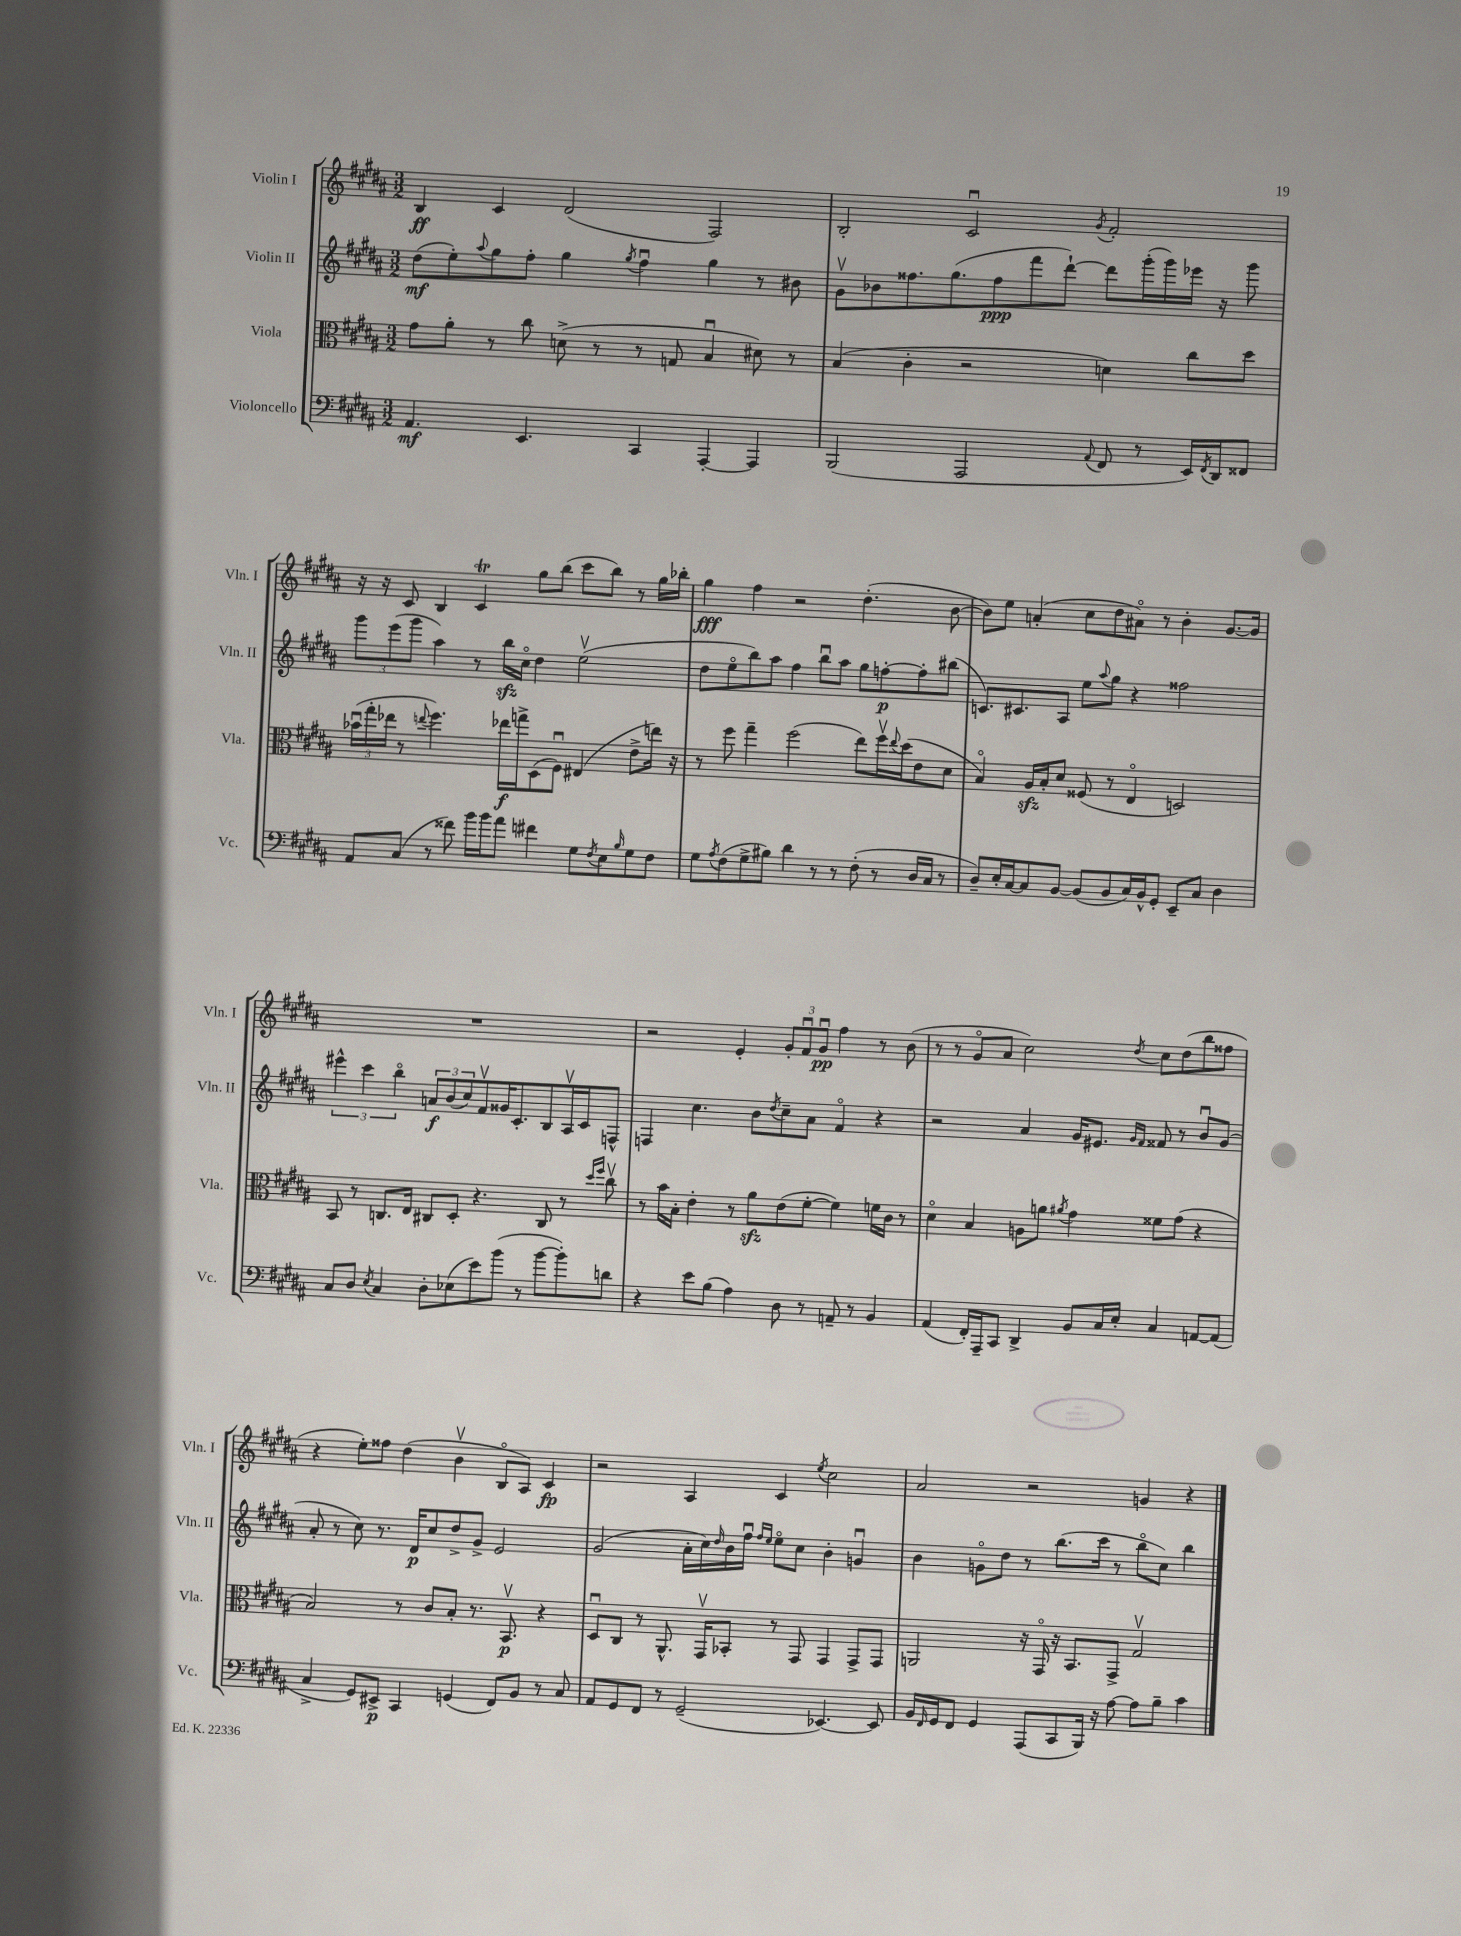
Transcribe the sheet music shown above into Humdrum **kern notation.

**kern	**kern	**kern	**kern
*staff4	*staff3	*staff2	*staff1
*clefF4	*clefC3	*clefG2	*clefG2
*k[f#c#g#d#a#]	*k[f#c#g#d#a#]	*k[f#c#g#d#a#]	*k[f#c#g#d#a#]
*M3/2	*M3/2	*M3/2	*M3/2
4.AA#/	8g#\L	(8dd#\L	4B/
.	8a#'\J	8ee'\)	.
.	.	8qqaa#/	.
.	8r	8gg#\	4c#/
4.EE/	8cc#\	8ff#'\J	.
.	(8d^\	4gg#\	(2d#/
.	8r	.	.
.	.	8qgg#/	.
4CC#/	8r	4ff#u\	.
.	8G/	.	.
[4AAA#'/	4Bu/	4gg#\	2F#/)
4AAA#/]	8d#\)	8r	.
.	8r	8b#\	.
=	=	=	=
(2BBB/	(4B/	8g#v\L	2B'/
.	.	8b-\	.
.	4c#'\	8.ff##\	.
.	.	(8.gg#\	.
2AAA#/	2r	.	2c#u/
.	.	8ff##\	.
.	.	8fff#\	.
.	.	[8ddd#`\J)	.
8qqAA#/	.	.	8qg#/
8FF#/	4d\)	8ddd#\]L	2f#'/
8r	.	(16ggg#'\L	.
.	.	16ggg#\)	.
16EE/LL)	8cc#\L	16eee-\JJ	.
8qFF#/	.	.	.
16DD#/J	.	16r	.
8FF##/J	8dd#\J	8ggg#\	.
=	=	=	=
8AA#/L	(24b-u\LL	12ggg#\L	16r
.	24gg#'\	.	.
.	.	.	16r
.	24ee-\JJ	(12eee\	.
(8C#/J	8r	.	8c#/
.	.	12ggg#\J	.
.	8qqee/	.	.
8r	4.ff#\)	4aa#\)	4B/
8f##\)	.	.	.
16b\LL	.	8r	4c#/
16b\J	.	.	.
8a#\J	16ee-\LL	16bb\LL	.
.	16gg^\J	16cc#o\JJ	.
4f#\	(8D#\	4dd#\	8gg#\L
.	8F#u\J)	.	(8bb\J
8G#\L	(4E#/	(2eev\	8ccc#\L
8qF#/	.	.	.
8E\	.	.	8bb\J)
16qqB/	.	.	.
8G#\	8e^\L	.	8r
8F#\J	16ee\Jk)	.	16gg#\LL
.	16r	.	16bb-'\JJ
=	=	=	=
8G#\L	8r	8dd#\L	4gg#\
8qA#/	.	.	.
(8F#\	8ff#\	8eeo\	.
8G#^\	4gg#~\	8bb\)	4ff#\
8B#\J)	.	8aa#\J	.
4d#\	(2ff#\	4ff#\	2r
8r	.	8bbu\L	.
8r	.	8aa#\J	.
(8F#'\	8ee\L)	8gg#\L	(4.dd#'\
8r	16ff#v\L	[8ff'\	.
.	8qqee/	.	.
.	(16dd#\J	.	.
16D#/LL	8e\	8ff'\]	.
16C#/JJ	.	.	.
8r	8d#\J	(8bb#\J	[8b\
=	=	=	=
8D#~/L)	4Bo/)	8.c/L)	8b\]L)
16E'/L	.	.	8ee\J
[16C#/J	.	8.c#/	.
8C#/]	16A#/LL	.	(4a'/
.	16B'/J	.	.
[8BB/J	8d#/J	8A#/J	.
(8BB/]L	(8F##/	8ee\L	8cc#\L
.	.	8qqaa#/	.
8BB/	8r	8gg#\J	8dd#\
16C#/L)	4Eo/	4r	8a#o\J)
16BB^^/J	.	.	.
8GG#'/J	.	.	8r
8EE~/L	2D/)	2ff##\	4b'\
8C#/J	.	.	.
4D#\	.	.	[8.g#/L
.	.	.	16g#/]Jk
=	=	=	=
8C#/L	8BB/	6eee#^^\	1.r
8D#/J	8r	.	.
.	.	6ccc#\	.
8qE/	.	.	.
4C#/	8.C/L	.	.
.	.	6bbo\	.
.	16E/Jk	.	.
8D#'\L	8C#/L	12a/L	.
.	.	(12b/	.
(8E-\	8D#'/J	.	.
.	.	12cc#/)	.
8e\)	4.r	8f#v/	.
(8b\J	.	16g##/K	.
.	.	8.c#'/	.
8r	.	.	.
[8b\L	8C#/	8B/	.
8b'\])	8r	16A#v/L	.
.	.	16c#/J	.
.	16qqdd#/LL	.	.
.	16qqff#/JJ	.	.
8d\J	8cc#v\	8F^^/J	.
=	=	=	=
4r	8r	4F/	2r
.	16b\LL	.	.
.	16B'\JJ	.	.
8e\L	4e'\	4.cc#\	.
(8B\J	.	.	.
4A#\)	8r	.	4e'/
.	8a#\L	8b\L	.
.	.	8qdd#/	.
8D#\	(8e\	8cc#~\	12g#'/L
.	.	.	12f#u/
8r	[8f#'\J	8a#\J	.
.	.	.	12g#u/J
8AA~/	4f#\])	4f#o/	4ff#\
8r	.	.	.
4BB/	16f\LL	4r	8r
.	16c#\JJ	.	.
.	8r	.	(8b\
=	=	=	=
(4AA#/	4d#o\	2r	8r
.	.	.	8r
16FF#'/LL)	4B/	.	8g#o/L
16AAA#~/J	.	.	.
8CC#/J	.	.	8a#/J
4DD#^/	8A\L	4a#/	2cc#\)
.	8a\J	.	.
.	8qa#/	.	.
8BB/L	4g#\	16g#/LK	.
.	.	8.e#/J	.
16C#/L	.	.	.
16E'/JJ	.	.	.
.	.	16qqg#/LL	.
.	.	16qqf#/JJ	8qdd#/
4C#/	8f##\L	8f##/	8cc#\L
.	(8g#\J	8r	(8dd#\
[8AA/L	4r	8bu/L	8bb\
(8AA/]J	.	(8g#/J	8ff##\J
=	=	=	=
4C#^/	2B/)	8a#'/	4r
.	.	8r	.
8GG#/L)	.	8cc#\)	8ee'\L)
8EE#^/J	.	8.r	8ff##\J
4CC#/	8r	.	(4dd#\
.	.	16d#/LK	.
.	8c#/L	8cc#/	.
(4GG/	8B'/J	8dd#^/	4bv\
.	8.r	8g#^/J	.
8FF#/L)	.	2e/	8Bo/L
.	8.BBv/	.	.
8BB/J	.	.	8A#/J)
8r	4r	.	4c#/
8C#/	.	.	.
=	=	=	=
8AA#/L	8D#u/L	(2g#/	2r
8GG#/	8C#/J	.	.
8FF#/J	8r	.	.
8r	8.AA#^^/	.	.
(2GG#~/	.	16a#'\LL	4A#/
.	16GG#v/LK	16cc#\)	.
.	.	16qqdd#/	.
.	8BB-'/J	16b\	.
.	.	16ff#u\JJ	.
.	.	16qqff#/LL	.
.	.	16qqee/JJ	.
.	8r	8eeo\L	4c#/
.	8GG#/	8cc#\J	.
.	.	.	8qee/
[4.EE-/)	4GG#/	4b'\	2cc#\
.	8GG#^/L	4gu/	.
8EE-/]	8GG#/J	.	.
=	=	=	=
16BB/LL	2AA/	4b\	2a#/
16qqFF#/	.	.	.
16GG#/J	.	.	.
8FF#/J	.	.	.
4GG#/	.	8go\L	.
.	.	8dd#\J	.
(8AAA#/L	16r	8r	2r
.	16GG#o/	.	.
8CC#/	16r	(8.bb\L	.
.	8.BB/L	.	.
16BBB/Jk)	.	.	.
16r	.	16ccc#\Jk	.
[8A#\	8GG#^/J	8r	.
8A#\]L	2G#v/	8bbo\L	4g/
8B~\J	.	8cc#\J)	.
4c#\	.	4bb\	4r
==	==	==	==
*-	*-	*-	*-
